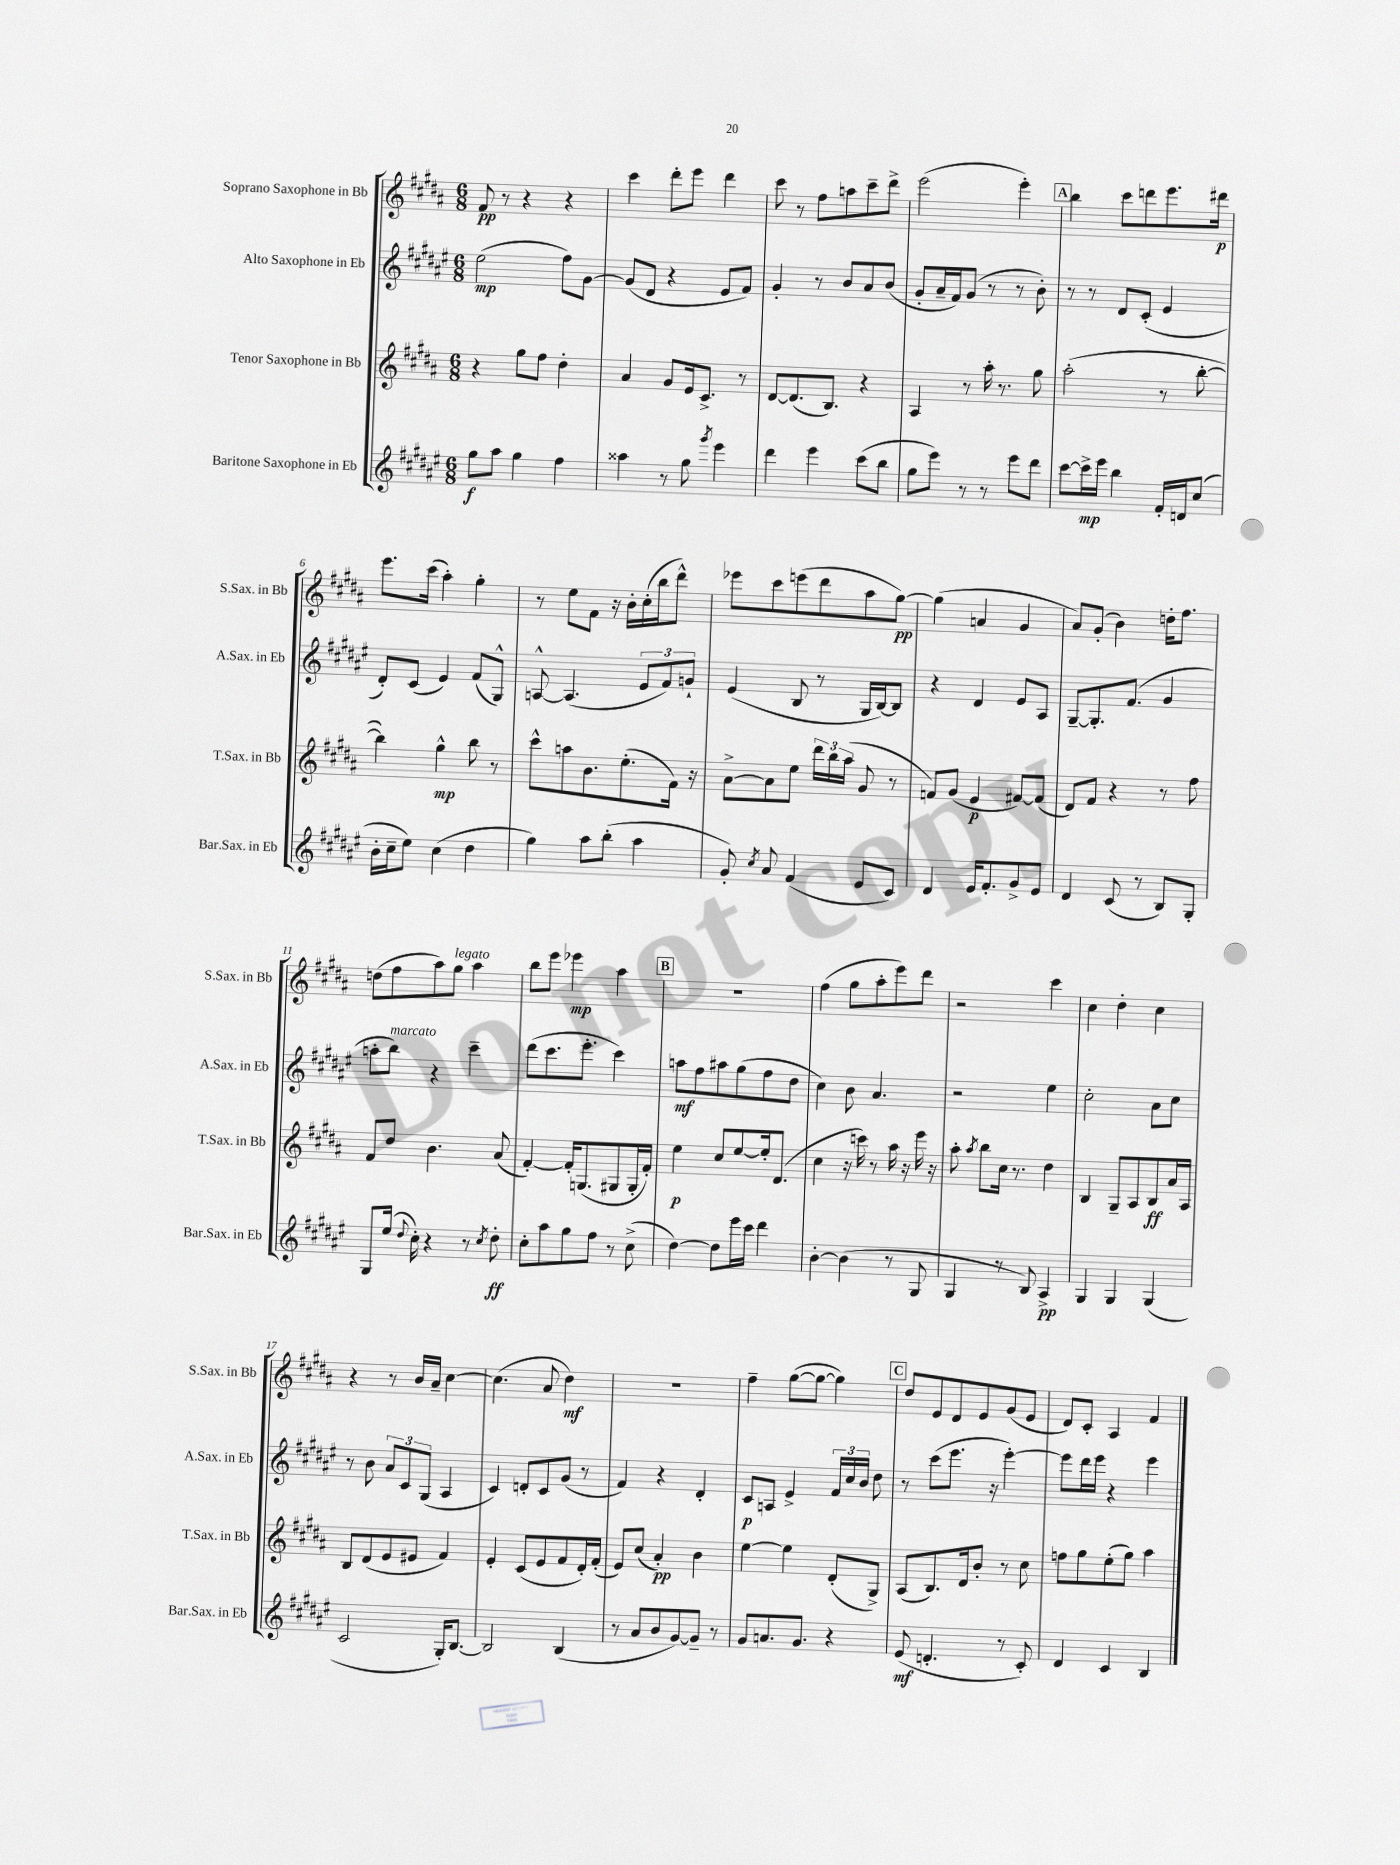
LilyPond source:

<<
\new StaffGroup <<
\new Staff = "s0" \with { instrumentName = "Soprano Saxophone in Bb" shortInstrumentName = "S.Sax. in Bb" } {
    \clef treble \key b \major \numericTimeSignature \time 6/8
    \autoBeamOff fis'8\pp r8 r4 r4 |
    cis'''4 dis'''8[-. e'''8] dis'''4 |
    cis'''8 r8 fis''8[ a''8 cis'''8-- dis'''8]-> |
    e'''2( e'''4-.) |
    \mark \markup { \box "A" } b''4 cis'''8[ d'''8 e'''8. dis'''16]\p |
    e'''8.[ cis'''16]( ais''4-.) gis''4-. |
    r8 e''8[ fis'8] r16 b'16[-. cis''16-.( b''16 dis'''8]-^) |
    ees'''8[ cis'''8 e'''8( dis'''8 ais''8 gis''8]~\pp) |
    gis''4( a'4 gis'4 |
    ais'8[) gis'8]-.( b'4) d''16[-. fis''8.] |
    d''8[( fis''8 ais''8) gis''8]^\markup { \italic "legato" } ais''4 |
    b''8[ e'''8] ees'''4\mp ais''4 |
    \mark \markup { \box "B" } R2. |
    fis''4( gis''8[ ais''8-. e'''8) dis'''8] |
    r2 cis'''4 |
    cis''4 dis''4-. cis''4 |
    r4 r8 b'16[ ais'16]-- cis''4~ |
    cis''4.( ais'8 dis''4\mf) |
    R2. |
    fis''4-- gis''8[~( gis''8]~ gis''4) |
    \mark \markup { \box "C" } dis''8[ e'8 dis'8 e'8 gis'8( e'8] |
    dis'8[) cis'8]-. ais4 fis'4 \bar "|." |
}
\new Staff = "s1" \with { instrumentName = "Alto Saxophone in Eb" shortInstrumentName = "A.Sax. in Eb" } {
    \clef treble \key fis \major \numericTimeSignature \time 6/8
    \autoBeamOff eis''2\mp( fis''8[) gis'8]~ |
    gis'8[( dis'8] r4 eis'8[ fis'8]) |
    gis'4-. r8 b'8[ ais'8 b'8]( |
    gis'8[-. ais'16-- fis'16) gis'8]( r8 r8 b'8-.) |
    \mark \markup { \box "A" } r8 r8 dis'8[ cis'8]-.( eis'4 |
    dis'8[-.) cis'8]( eis'4) fis'8[( gis8]-^) |
    a8~-^ a4.( \tuplet 3/2 { eis'8[ fis'8) g'8]-! } |
    eis'4( b8 r8 gis16[ b16~) b8] |
    r4 dis'4 eis'8[ ais8] |
    gis8[~-- gis8.-. fis'8.]( gis'4 |
    a''8[-. b''8]^\markup { \italic "marcato" }) r4 cis'''4-- |
    dis'''8[( cis'''8. eis'''8.]-. cis'''4) |
    \mark \markup { \box "B" } a''8[\mf fis''8 ais''8 gis''8( fis''8 dis''8] |
    cis''4) b'8 ais'4. |
    r2 eis''4 |
    cis''2-. ais'8[ cis''8] |
    r8 b'8 \tuplet 3/2 { ais'8[ cis'8 gis8]( } ais4 |
    cis'4) d'8[-. cis'8 gis'8]( r8 |
    fis'4) r4 dis'4-. |
    cis'8[\p a8] eis'4-> \tuplet 3/2 { fis'16[ cis''16 b'16] } dis''8 |
    \mark \markup { \box "C" } r8 cis'''8[( eis'''8.] r16 eis'''4~-.) |
    eis'''8[ dis'''16 eis'''16] r4 eis'''4 \bar "|." |
}
\new Staff = "s2" \with { instrumentName = "Tenor Saxophone in Bb" shortInstrumentName = "T.Sax. in Bb" } {
    \clef treble \key b \major \numericTimeSignature \time 6/8
    \autoBeamOff r4 gis''8[ fis''8] dis''4-. |
    ais'4 gis'8[ e'16 cis'8.]-> r8 |
    dis'8[~ dis'8.( b8.]) r4 |
    ais4 r8 ais''16-. r8. gis''8 |
    \mark \markup { \box "A" } ais''2-.( r8 b''8~-. |
    b''4) gis''4-^\mp b''8 r8 |
    cis'''8[-^ a''8 b'8. e''8.-.( fis'16]) r16 |
    ais'8[~-> ais'8 e''8] \tuplet 3/2 { dis'''16[ b''16 ais''16]( } gis'8 r8 |
    f'8[) gis'8]( e'4\p fis'8[~) fis'8]( |
    dis'8[) fis'8] r4 r8 fis''8 |
    fis'8[ dis''8] b'4. ais'8( |
    fis'4~-.) fis'16[-. g8.( gis8 gis16-. fis'16]-.) |
    \mark \markup { \box "B" } e''4\p cis''8[ e''8~ e''16-. dis'8.]( |
    cis''4 r16 c'''16) r8 ais''16 r16 e'''16 r16 |
    ais''8-. \acciaccatura { ais''8 } b''8[ cis''16] r8. dis''4 |
    b4 gis8[-- ais8 b8\ff ais'16 ais16] |
    b8[ dis'8( e'8 eis'8] fis'4) |
    e'4-. cis'8[( e'8 fis'8 dis'16-.) fis'16]-.( |
    e'8[) cis''8]( ais'4-.\pp) b'4 |
    e''4~ e''4 dis'8[-.( gis8]->) |
    \mark \markup { \box "C" } ais8[( b8.) dis'16 b'8]-. r8 cis''8 |
    f''8[ gis''8 e''8-.( gis''8]) ais''4 \bar "|." |
}
\new Staff = "s3" \with { instrumentName = "Baritone Saxophone in Eb" shortInstrumentName = "Bar.Sax. in Eb" } {
    \clef treble \key fis \major \numericTimeSignature \time 6/8
    \autoBeamOff gis''8[\f ais''8] gis''4 fis''4 |
    aisis''4 r8 gis''8 \acciaccatura { gis'''8 } eis'''4 |
    dis'''4 eis'''4 cis'''8[( b''8] |
    gis''8[ eis'''8]) r8 r8 eis'''8[ dis'''8] |
    \mark \markup { \box "A" } cis'''8[~ cis'''16->\mp eis'''16] b''4 fis'16[-. d'16 cis''8]( |
    b'16[-. cis''16-- eis''8]) cis''4( dis''4 |
    gis''4) ais''8[ b''8]-.( ais''4 |
    gis'8-.) \acciaccatura { cis''8 } ais'8 fis'4( eis'8[ cis'8]) |
    dis'4 eis'16[ fis'8.-. gis'8-> eis'8] |
    dis'4 cis'8( r8 b8[) gis8]-. |
    gis8[ eis''16]( \appoggiatura { dis''8 } cis''16-.) r4 r8 \acciaccatura { cis''8 } dis''8-.\ff |
    cis''8[-. ais''8 gis''8 fis''8] r8 cis''8->( |
    \mark \markup { \box "B" } dis''4~) dis''8[ eis'''16 cis'''16] dis'''4 |
    b'4~-. b'4( r8 gis8 |
    gis4 r8 b8) ais4->\pp |
    gis4 gis4 gis4( |
    cis'2 gis16[-.) b8.]~ |
    b2 b4( |
    r8 ais'8[ b'8 gis'8~) gis'8]-- r8 |
    gis'8[ a'8. gis'8.] r4 |
    \mark \markup { \box "C" } eis'8\mf( d'4.-. r8 cis'8-.) |
    dis'4 cis'4 b4 \bar "|." |
}
>>
>>
